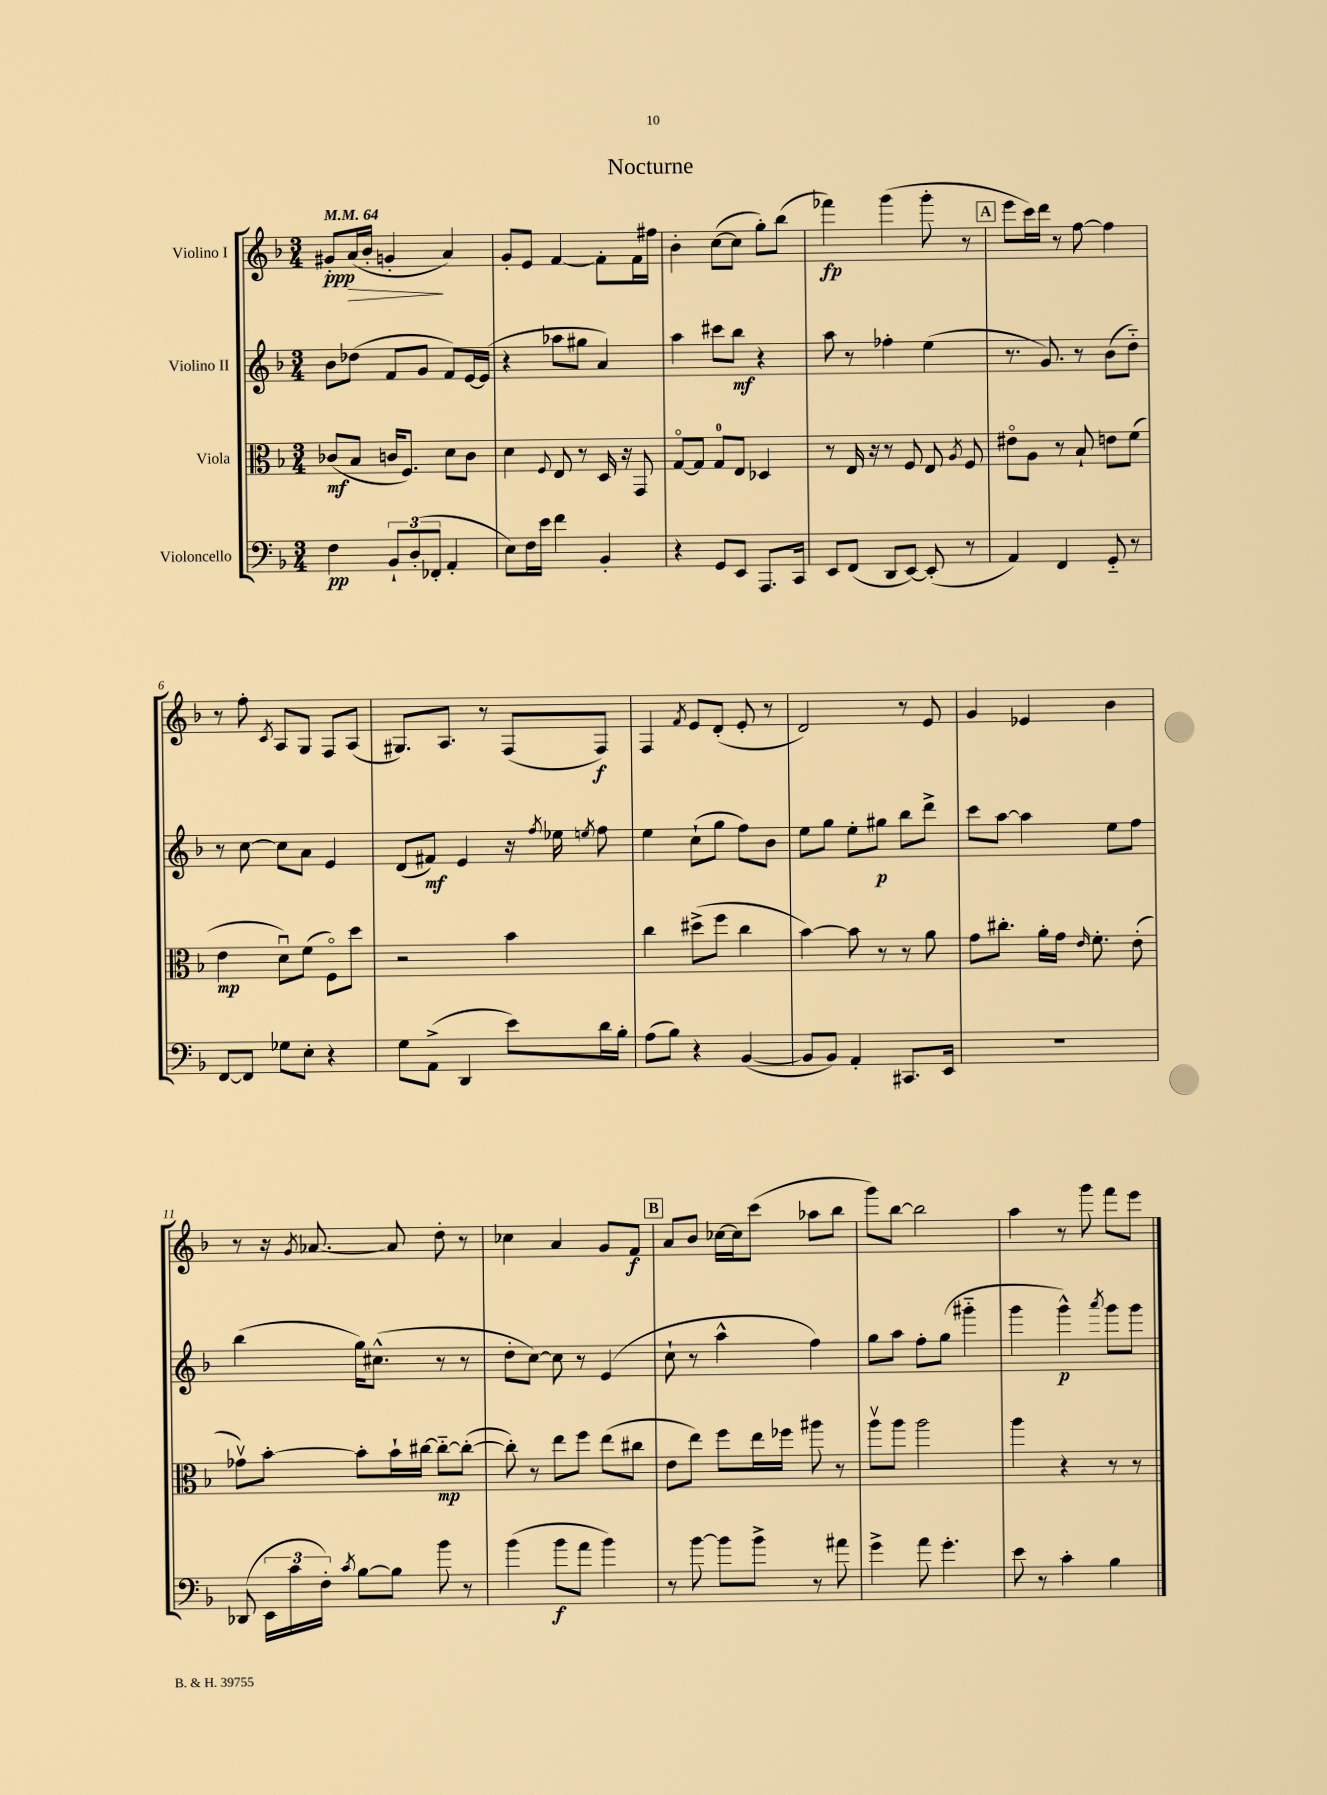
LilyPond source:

\header { title = "Nocturne" }
<<
\new StaffGroup <<
\new Staff = "s0" \with { instrumentName = "Violino I" } {
    \clef treble \key f \major \numericTimeSignature \time 3/4 \tempo 4 = 64
    \autoBeamOff gis'8[-.\ppp a'16\>( bes'16]-. g'4-.\! a'4) |
    g'8[-. e'8] f'4~ f'8[-. f'16 fis''16] |
    bes'4-. c''8[~( c''8] g''8[-.) bes''8]( |
    fes'''4\fp) g'''4( g'''8-. r8 |
    \mark \markup { \box "A" } e'''8[ c'''16) d'''16] r8 f''8~ f''4 |
    r8 f''8-. \acciaccatura { c'8 } a8[ g8] f8[ a8]( |
    gis8.[) a8.] r8 f8[( f8]\f) |
    f4 \acciaccatura { f'8 } e'8[ d'8]-.( e'8-. r8 |
    d'2) r8 e'8 |
    g'4 ees'4 bes'4 |
    r8 r16 \acciaccatura { g'8 } aes'8.~ aes'8 d''8-. r8 |
    ces''4 a'4 g'8[ f'8]\f |
    \mark \markup { \box "B" } a'8[ bes'8] ces''16[~ ces''16 c'''8]( aes''8[ bes''8] |
    g'''8[) bes''8]~ bes''2 |
    a''4 r8 g'''8 f'''8[ e'''8] \bar "|." |
}
\new Staff = "s1" \with { instrumentName = "Violino II" } {
    \clef treble \key f \major \numericTimeSignature \time 3/4
    \autoBeamOff bes'8[ des''8]( f'8[ g'8] f'8[) e'16~ e'16]( |
    r4 aes''8[ gis''8] a'4) |
    a''4 cis'''8[ bes''8]\mf r4 |
    a''8 r8 fes''4-. e''4( |
    \mark \markup { \box "A" } r8. g'8.) r8 bes'8[( d''8]-_) |
    r8 c''8~ c''8[ a'8] e'4 |
    d'8[( fis'8]\mf) e'4 r16 \acciaccatura { f''8 } ees''16 \acciaccatura { e''8 } f''8 |
    e''4 c''8[-!( g''8] f''8[) bes'8] |
    e''8[ g''8] e''8[-. gis''8]\p bes''8[ d'''8]-> |
    c'''8[ a''8]~ a''4 e''8[ f''8] |
    bes''4( g''16[) cis''8.]-^( r8 r8 |
    d''8[-. c''8]~) c''8 r8 e'4( |
    \mark \markup { \box "B" } c''8-! r8 a''4-^ f''4) |
    g''8[ a''8] f''8[-. g''8]( gis'''4-_ |
    g'''4 g'''4-^\p) \acciaccatura { a'''8 } g'''8[ g'''8] \bar "|." |
}
\new Staff = "s2" \with { instrumentName = "Viola" } {
    \clef alto \key f \major \numericTimeSignature \time 3/4
    \autoBeamOff ces'8[\mf( bes8] c'16[ f8.]) d'8[ c'8] |
    d'4 \appoggiatura { f8 } e8 r8 d16 r16 g,8 |
    g8[~\flageolet g8] g8[-0 e8] des4 |
    r8 e16 r16 r8 f8 e8 \acciaccatura { a8 } f8 |
    \mark \markup { \box "A" } eis'8[\flageolet a8] r8 bes8-! e'8[ f'8]( |
    e'4\mp d'8[\downbow) f'8]( f8[\flageolet) d''8] |
    r2 bes'4 |
    c''4 dis''8[->( f''8] c''4 |
    bes'4~) bes'8 r8 r8 a'8 |
    g'8[ cis''8.]-. a'16[-. g'16] \grace { e'16 } f'8.-. e'8-.( |
    ges'8[\upbow) bes'8]~-. bes'8[-. bes'16-! cis''16]~ cis''8[~-_\mp cis''8]~-.( |
    cis''8-.) r8 e''8[ f''8] e''8[( cis''8] |
    \mark \markup { \box "B" } e'8[ e''8]) f''8[ e''16 fes''16] ais''8 r8 |
    a''8[\upbow a''8] a''2 |
    a''4 r4 r8 r8 \bar "|." |
}
\new Staff = "s3" \with { instrumentName = "Violoncello" } {
    \clef bass \key f \major \numericTimeSignature \time 3/4
    \autoBeamOff f4\pp \tuplet 3/2 { bes,8[-! d8-.( fes,8]-. } a,4-. |
    e8[) f16 e'16] f'4 bes,4-. |
    r4 g,8[ e,8] a,,8.[ c,16] |
    e,8[ f,8]( d,8[ e,8]~) e,8-.( r8 |
    \mark \markup { \box "A" } a,4) f,4 g,8-_ r8 |
    f,8[~ f,8] ges8[ e8]-. r4 |
    g8[ a,8]->( d,4 e'8[) d'16 bes16]-. |
    a8[( bes8]) r4 bes,4~( |
    bes,8[ bes,8]) a,4-. cis,8.[ e,16] |
    R2. |
    des,8( \tuplet 3/2 { e,16[ c'16 f16]-.) } \acciaccatura { c'8 } bes8[~ bes8] bes'8 r8 |
    bes'4( bes'8[\f a'8] bes'4) |
    \mark \markup { \box "B" } r8 bes'8~ bes'8[ bes'8]-> r8 ais'8 |
    g'4-> a'8 g'4.-. |
    e'8 r8 c'4-. bes4 \bar "|." |
}
>>
>>
